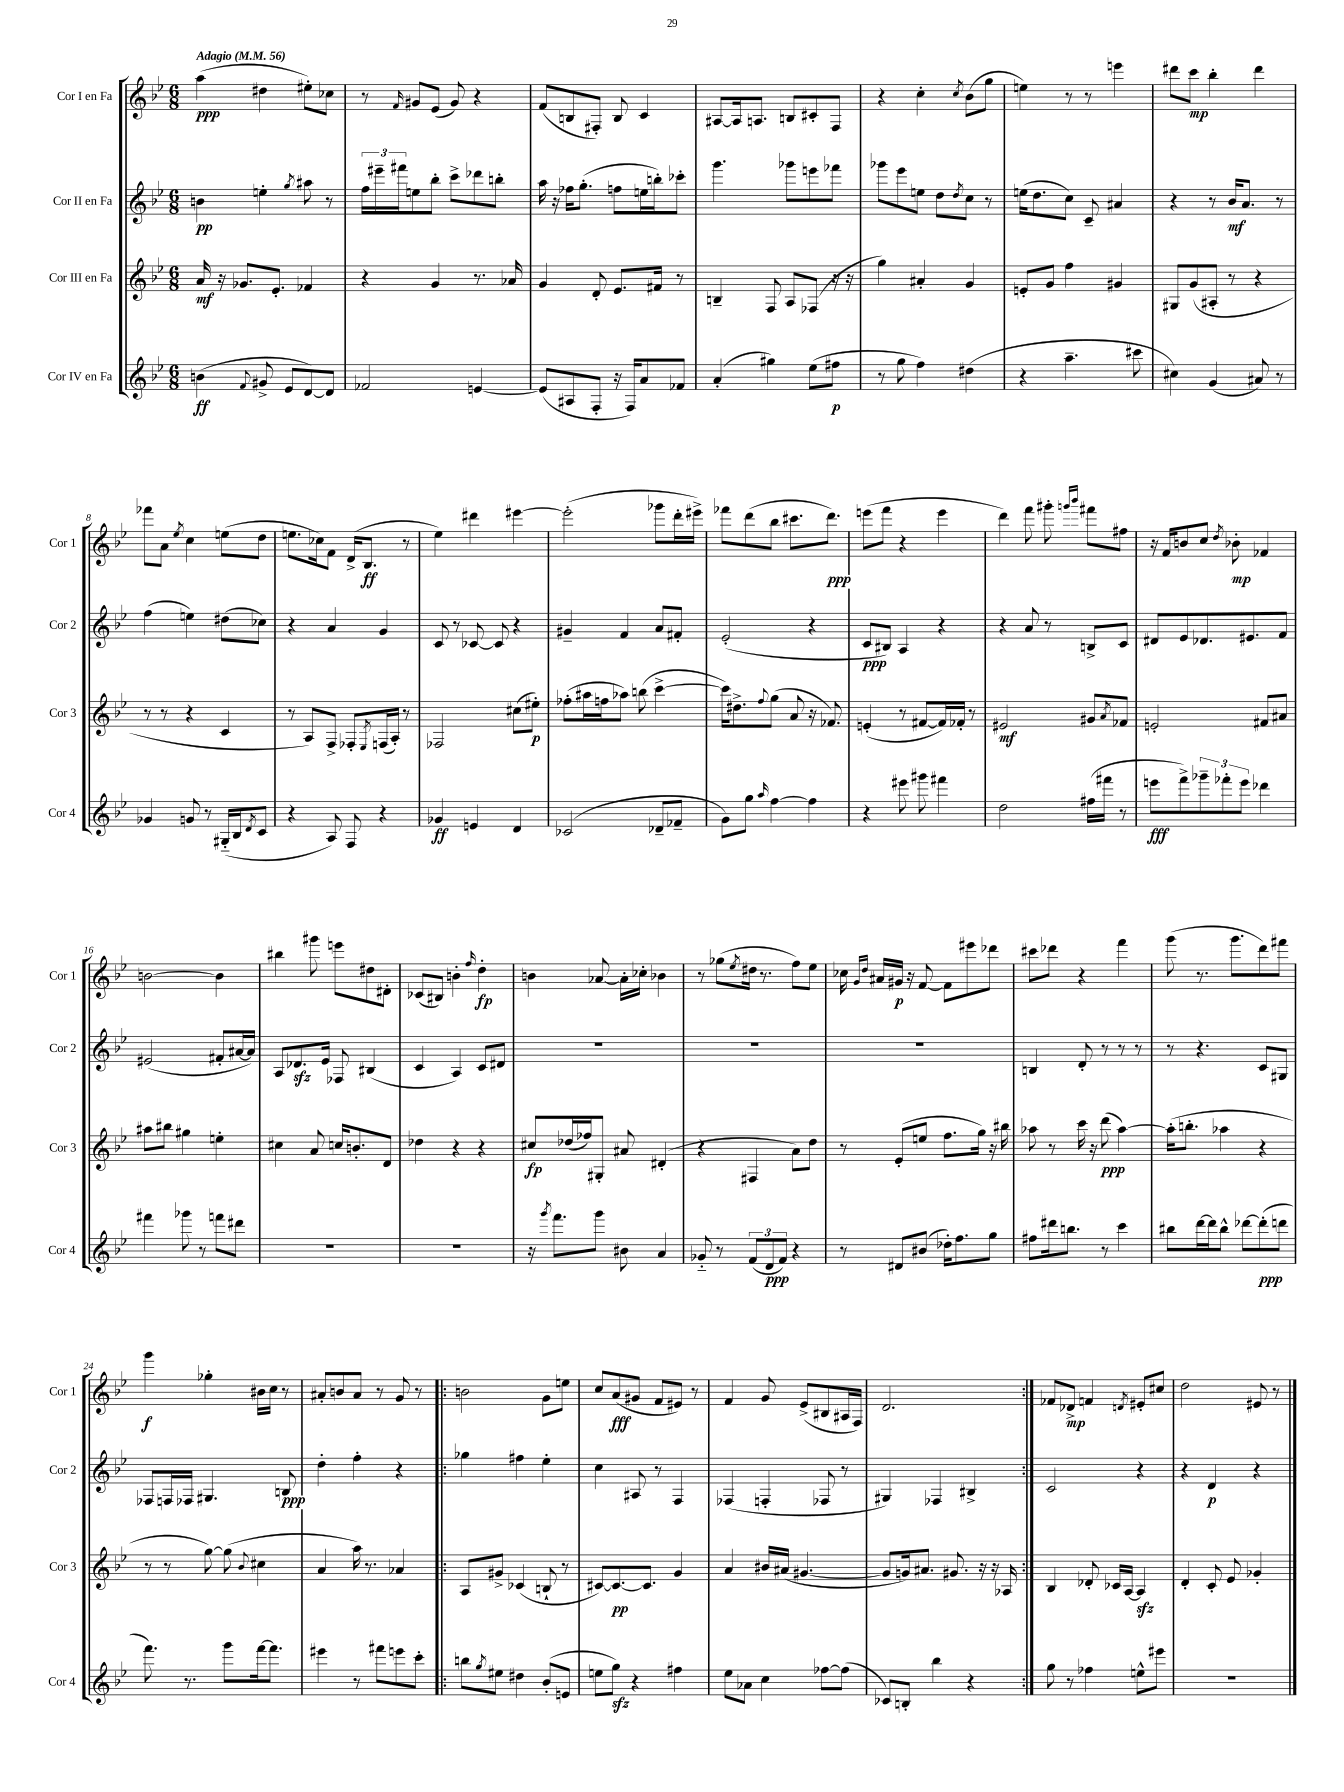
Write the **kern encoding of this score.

**kern	**kern	**kern	**kern
*staff4	*staff3	*staff2	*staff1
*clefG2	*clefG2	*clefG2	*clefG2
*k[b-e-]	*k[b-e-]	*k[b-e-]	*k[b-e-]
*M6/8	*M6/8	*M6/8	*M6/8
*MM56	*MM56	*MM56	*MM56
(4b	16a	4b	(4aa
.	16r	.	.
.	8.g-	.	.
8qqf	.	.	.
8g#^	.	4ee'	4dd#
.	8.e-'	.	.
8e-	.	.	.
.	.	8qgg	.
[8d)	4f-	8aa#	8ee#')
8d]	.	8r	8cc-
=	=	=	=
2f-	4r	24ff	8r
.	.	24eee#~	.
.	.	24fff#	.
.	.	.	16qqf
.	.	8ee	8g#
.	4g	8bb-'	(8e-
.	.	8ccc^	8g#)
[4e	8.r	8ddd-	4r
.	.	8bb'	.
.	16a-	.	.
=	=	=	=
(8e]	4g	16aa	(8f
.	.	16r	.
8A#	.	16ff-	8B
.	.	(8.gg'	.
8F'	8d'	.	8F#')
16r	8.e-	8ff	8B
16F)	.	.	.
8a	.	16ee	4c
.	16f#	16bb')	.
8f-	8r	8ccc-'	.
=	=	=	=
(4a'	4B~	4.ggg	[8A#
.	.	.	16A#]
.	.	.	8.A
4gg#)	8F	.	.
.	8A	8ggg-	8B
(8ee-	(8F-	8eee	8c#'
8ff#	16r	8fff-	8F
.	16r	.	.
=	=	=	=
8r	4gg)	8ggg-	4r
8gg	.	8eee-	.
4ff)	4a#'	8ee	4cc'
.	.	8dd	.
.	.	8qdd	8qcc
(4dd#	4g	8cc	(8b-
.	.	8r	8gg
=	=	=	=
4r	8e'	(16ee	4ee)
.	.	8.dd	.
.	8g	.	.
4.aa~	4ff	8cc)	8r
.	.	8c~	8r
.	4g#	4a#	4eee
8ccc#	.	.	.
=	=	=	=
4cc#)	8G#	4r	8ddd#
.	(8g	.	8ccc
(4g	8A#'	8r	4bb-'
.	8r	16b-	.
.	.	8.a	.
8a#)	4r	.	4ddd#
8r	.	8r	.
=	=	=	=
4g-	8r	(4ff	8fff-
.	8r	.	8a
.	.	.	8qee-
8g	4r	4ee)	4cc
8r	.	.	.
(16G#'~	4c	(8dd#	(8ee
16B-	.	.	.
8qd	.	.	.
8c	.	8cc-)	8dd
=	=	=	=
4r	8r	4r	8.ee
.	8A)	.	.
.	.	.	16cc-)
8A)	8F^	4a	8f
8F	8F-'	.	(16d^
.	.	.	8.B-
.	8qE-	.	.
4r	(16F	4g	.
.	16A')	.	.
.	8r	.	8r
=	=	=	=
4g-	2F-	8c	4ee-)
.	.	8r	.
4e	.	[8c-	4ddd#
.	.	8c-]	.
4d	(8cc#	4r	[4eee#
.	8ee#')	.	.
=	=	=	=
(2c-	(8ff-'	4g#~	(2eee#']
.	16aa#	.	.
.	16ff	.	.
.	8aa-)	4f	.
.	(8bb	.	.
8d-~	[4ccc^	8a	8ggg-
8f-~	.	8f#'	16ddd'
.	.	.	16eee#^)
=	=	=	=
8g)	16ccc])	(2e-'	8fff-
.	8.dd#^	.	.
8gg	.	.	(8ddd
16qqaa	8qqff	.	.
[4ff	(8gg	.	8bb-
.	8a	.	8.ccc#
4ff]	16r	4r	.
.	8.f-)	.	8.ddd)
=	=	=	=
4r	(4e'	8c	(8eee
.	.	8B#)	8fff
8eee#	8r	4A	4r
8ggg#	[8f#	.	.
4fff#	16f#])	4r	4eee
.	16f-'	.	.
.	8r	.	.
=	=	=	=
2dd	2e#	4r	4ddd)
.	.	8a	8fff
.	.	8r	8ggg#'
.	.	.	16qqggg
.	.	.	16qqbbb-
(16ff#	8g#	8B^	8fff#
16fff#	.	.	.
.	8qa	.	.
8r	8f-	8c	8ff#
=	=	=	=
8eee	2e'	8d#	16r
.	.	.	16f
8fff^)	.	8e-	8b
12ggg-~	.	8.d-	8cc
12fff-'	.	.	.
.	.	.	8qdd
.	.	.	8b-'
12eee	.	.	.
.	.	8.e#	.
4ddd-	8f#	.	4f-
.	8a#	8f	.
=	=	=	=
4fff#	8aa#	(2e#	[2b
.	8bb#	.	.
8ggg-	4gg#	.	.
8r	.	.	.
8fff	4ee'	8f#'	4b]
8ddd#	.	[16a#	.
.	.	16a#])	.
=	=	=	=
2.r	4cc#	8A	4bb#
.	.	8.d-	.
.	8a	.	8ggg#
.	.	16e-	.
.	16cc	8F-	8eee
.	8.b'	.	.
.	.	(4B#	8dd#
.	8d	.	8d#'
=	=	=	=
2.r	4dd-	4c	(8c-
.	.	.	8B#)
.	4r	4A)	4b'
.	.	.	16qqff
.	4r	8c	4dd'
.	.	8d#	.
=	=	=	=
16r	8cc#	2.r	4b
8qggg	.	.	.
8.fff	.	.	.
.	(16dd-	.	.
.	16ff-)	.	.
8ggg	8G#'	.	[8a-
8b#	8a#	.	16a-']
.	.	.	16cc-'
4a	(4d#'	.	4b-
=	=	=	=
8g-'~	4r	2.r	8r
8r	.	.	(8gg-
.	.	.	8qee-
(12f	4F#	.	16dd#
.	.	.	8.r
12d	.	.	.
12f)	.	.	.
4r	8a)	.	8ff)
.	8dd	.	8ee-
=	=	=	=
8r	8r	2.r	16cc-
.	.	.	16qqg
.	.	.	16qqdd
.	.	.	16a#
8d#	(8e-'	.	16g#
.	.	.	16r
(8b#	8ee	.	[8f
16dd-')	8.ff	.	8f]
8.ff	.	.	.
.	.	.	8eee#
.	16gg)	.	.
8gg	16r	.	8ddd-
.	16bb#	.	.
=	=	=	=
8ff#	8aa-	4B	8ccc#
16ddd#	8r	.	8ddd-
8.bb	.	.	.
.	16ccc	8d'	4r
.	16r	.	.
8r	(8ddd	8r	.
4ccc	[4aa-)	8r	4fff
.	.	8r	.
=	=	=	=
8bb#	(16aa-']	8r	(8ggg
.	8.bb'	.	.
[16ddd	.	4.r	8.r
16ddd]	.	.	.
8bb#^^	4aa-	.	.
.	.	.	8.ggg
[8ddd-	.	.	.
(8ddd-']	4r	8c	8ddd)
8ddd	.	8G#	8fff#
=	=	=	=
8.fff)	8r	8F-	4ggg
.	8r	16F	.
8.r	.	16F-	.
.	[8gg)	4.G#	4gg-'
8ggg	(8gg]	.	.
.	8qqb-	.	.
[16fff	4cc#	.	16b#
8.fff]	.	.	16cc
.	.	8B	8r
=	=	=	=
4eee#	4a	4dd'	8a#'
.	.	.	8b
8r	16aa)	4ff'	8a#
.	8.r	.	.
8fff#	.	.	8r
8eee	4a-	4r	8g
8ccc'	.	.	8r
=!|:	=!|:	=!|:	=!|:
8bb	8A	4gg-	2b
8qgg	.	.	.
8ee#	8g#^	.	.
4dd#	(4c-	4ff#	.
(8b-'	8B`	4ee-'	8g
8e	8r	.	8ee
=	=	=	=
8ee	[8c#)	4cc	8cc
8gg)	8.c#_	.	(8a
4r	.	8A#	8g#
.	8.c#]	.	.
.	.	8r	8f
4ff#	4g	4F	8e#)
.	.	.	8r
=	=	=	=
8ee-	4a	(4F-	4f
8a-	.	.	.
4cc	16b#	4F'	8g
.	(16a#	.	.
.	[4.g#	.	(8e-^
[8ff-	.	8F-	8B#
(8ff-]	.	8r	16A#
.	.	.	16F)
=	=	=	=
8c-)	8g#]	4G#)	2.d
8B'	16g)	.	.
.	8.a#	.	.
4bb-	.	4F-	.
.	8.g#	.	.
4r	.	4B#^	.
.	16r	.	.
.	16r	.	.
.	16A-	.	.
=:|!	=:|!	=:|!	=:|!
8gg	4B-	2c	8f-
8r	.	.	8d-^
4ff-	8d-'	.	4f
.	16c-	.	.
.	[16A	.	.
.	.	.	8qd
8ee^^	4A]	4r	8e#'
8eee#	.	.	8cc#
=	=	=	=
2.r	4d'	4r	2dd
.	8c'	4d	.
.	8e-	.	.
.	4g-'	4r	8e#
.	.	.	8r
==	==	==	==
*-	*-	*-	*-
